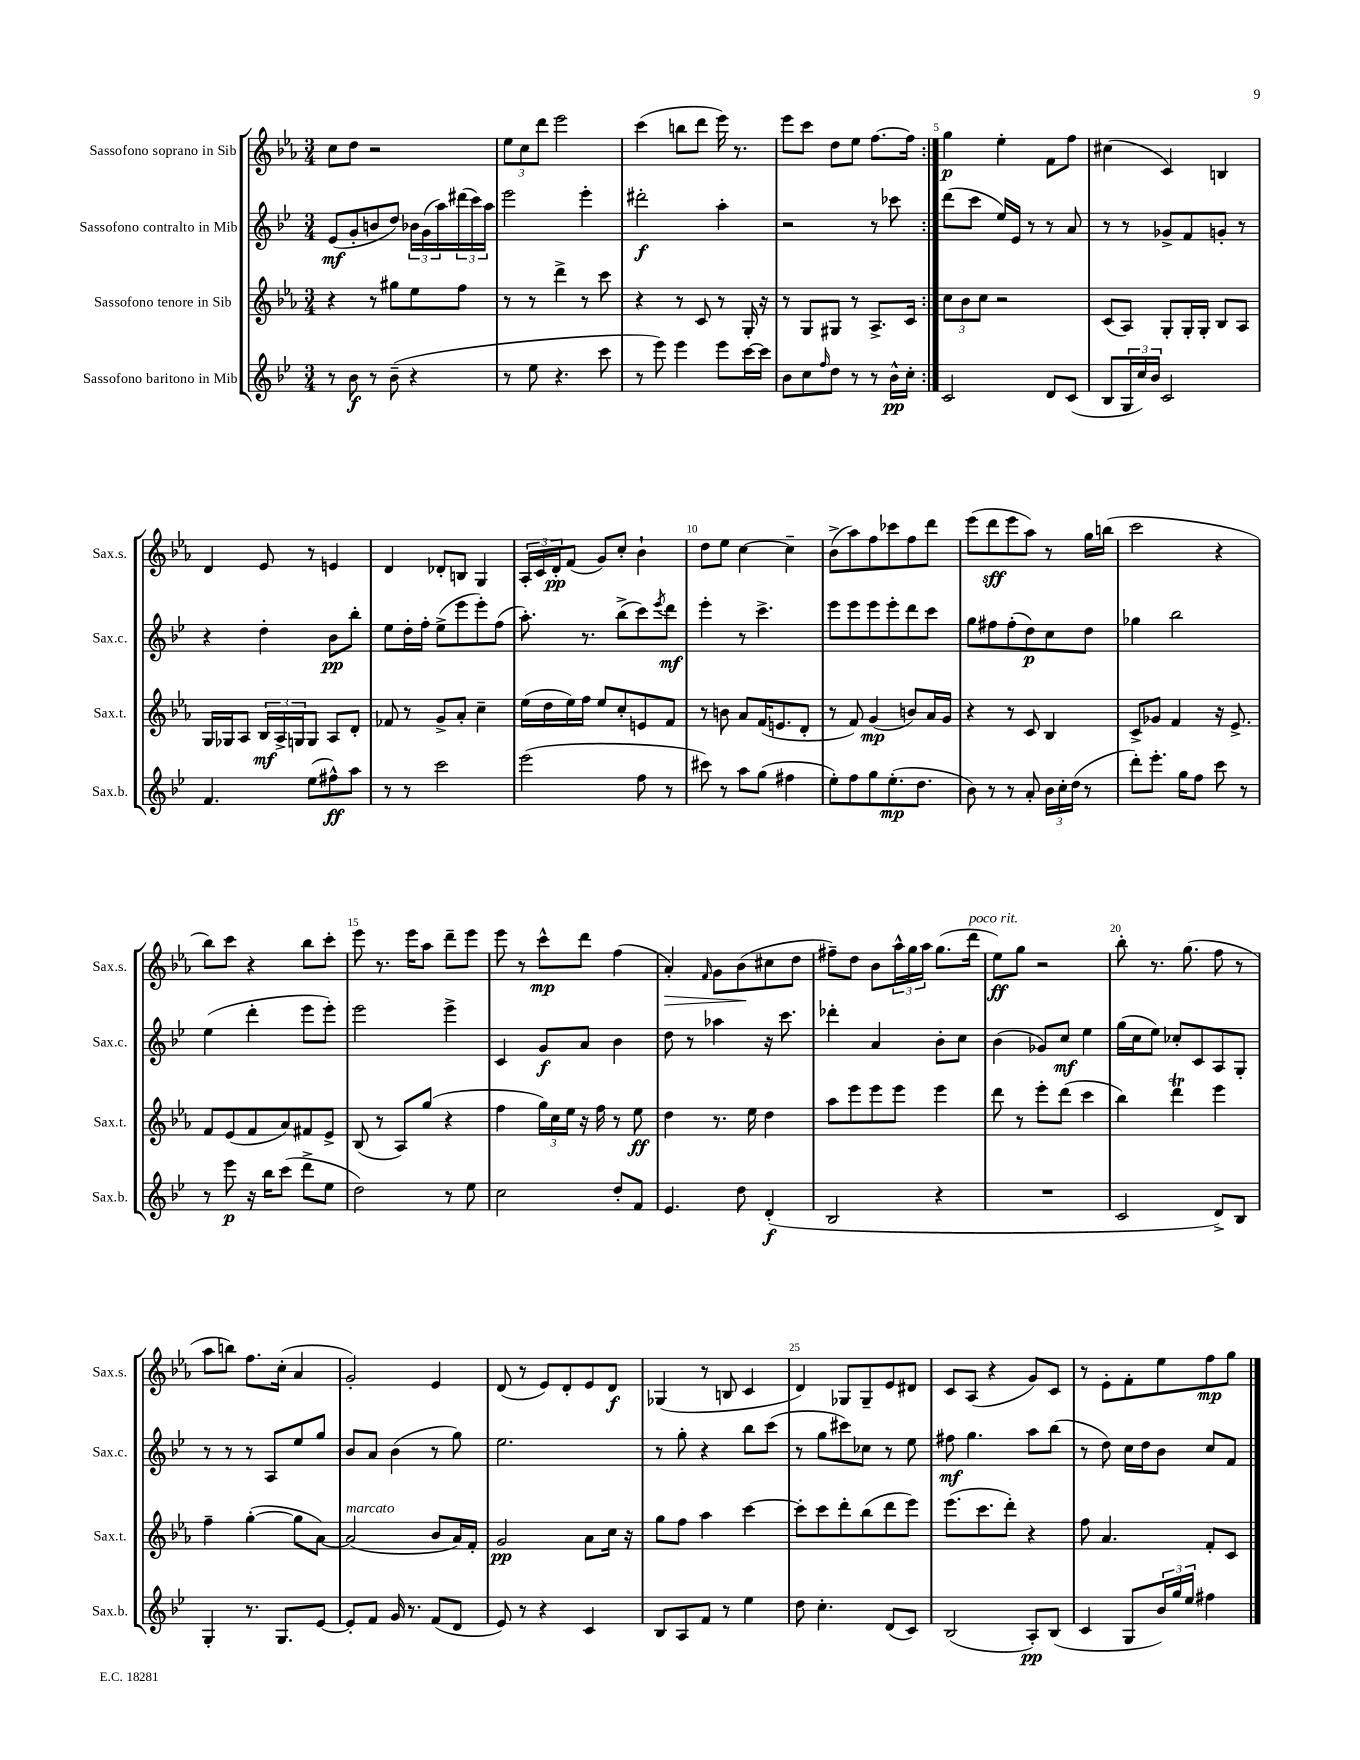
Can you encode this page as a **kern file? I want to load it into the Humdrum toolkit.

**kern	**kern	**kern	**kern
*staff4	*staff3	*staff2	*staff1
*clefG2	*clefG2	*clefG2	*clefG2
*k[b-e-]	*k[b-e-a-]	*k[b-e-]	*k[b-e-a-]
*M3/4	*M3/4	*M3/4	*M3/4
8r	4r	(8e-	8cc
8b-	.	8g'	8dd
8r	8r	8b	2r
(8b-~	8gg#	8dd)	.
4r	8ee-	24b-	.
.	.	(24g	.
.	.	24aa)	.
.	8ff	(24ddd#	.
.	.	24ccc)	.
.	.	24aa	.
=	=	=	=
8r	8r	2eee-	12ee-
.	.	.	12cc
8ee-	8r	.	.
.	.	.	12ddd
4.r	4ddd^	.	2eee-
.	8r	4eee-'	.
8ccc	8ccc	.	.
=	=	=	=
8r	4r	2ddd#'	(4ccc
8eee-)	.	.	.
4eee-	8r	.	8bb
.	8c	.	8ddd
8eee-	8r	4aa'	16eee-)
.	.	.	8.r
[16ccc	16G'	.	.
16ccc]	16r	.	.
=	=	=	=
8b-	8r	2r	8eee-
8cc	8G	.	8ccc
16qqff	.	.	.
8dd	8G#	.	8dd
8r	8r	.	8ee-
8r	8.A-^	8r	[8.ff
16b-^^	.	8ccc-	.
16cc'	16c	.	16ff]
=:|!	=:|!	=:|!	=:|!
2c	12cc	(8ddd	4gg
.	12b-	.	.
.	.	8ccc	.
.	12cc	.	.
.	2r	16ee-)	4ee-'
.	.	16e-	.
.	.	8r	.
8d	.	8r	8f
(8c	.	8a	8ff
=	=	=	=
8B-	(8c	8r	(4cc#
24G	8A-)	8r	.
24cc)	.	.	.
24b-	.	.	.
2c	8G'	8g-^	4c)
.	16G'	8f	.
.	16G'	.	.
.	8B-	8g'	4B
.	8A-	8r	.
=	=	=	=
4.f	16G	4r	4d
.	16G-	.	.
.	8A-	.	.
.	24B-	4dd'	8e-
.	24A-^	.	.
.	24G	.	.
(8ee-	8G	.	8r
8ff#^^)	8A-	8b-	4e
8aa	8d'	8bb-'	.
=	=	=	=
8r	8f-	8ee-	4d
8r	8r	16dd'	.
.	.	16ff'	.
2ccc	8g^	(8ee-^	8d-'
.	8a-'	8eee-	8B
.	4cc~	8eee-')	4G
.	.	(8ff	.
=	=	=	=
(2eee-	(16ee-	8.aa')	24A-'
.	.	.	24c
.	16dd	.	.
.	.	.	24d'
.	16ee-)	.	(8f
.	16ff	8.r	.
.	8ee-	.	8g)
.	8cc'	(8bb-^	8cc'
8ff	8e	8ccc)	4b-`
.	.	8qeee-	.
8r	8f	8ddd	.
=	=	=	=
8ccc#)	8r	4eee-'	8dd
8r	8b	.	8ee-
8aa	8a-	8r	[4cc
(8gg	(16f	4.ccc^	.
.	8.e	.	.
4ff#	.	.	4cc~]
.	8d'	.	.
=	=	=	=
8ee-')	8r	8eee-	(8b-^
8ff	8f)	8eee-	8aa-)
8gg	(4g	8eee-	8ff
(8.ee-'	.	8eee-'	8ccc-
.	8b)	8ddd	8ff
8.dd	.	.	.
.	16a-	8ccc	8ddd
.	16g	.	.
=	=	=	=
8b-)	4r	8gg	(8eee-
8r	.	8ff#	8ddd
8r	8r	(8ff#'	8eee-
8a'	8c	8dd)	8aa-)
24b-	4B-	8cc	8r
24cc'	.	.	.
(24dd	.	.	.
8r	.	8dd	16gg
.	.	.	(16bb
=	=	=	=
8ddd')	8c^	4gg-	2ccc
8.eee-'	8g-	.	.
.	4f	2bb-	.
16gg	.	.	.
8ff	.	.	.
8ccc	16r	.	4r
.	8.e-^	.	.
8r	.	.	.
=	=	=	=
8r	8f	(4ee-	8bb-)
8eee-	(8e-	.	8ccc
16r	8f	4ddd'	4r
16bb-	.	.	.
(8ccc	8a-)	.	.
8ddd^	8f#	8eee-	8bb-
8ee-	8e-^	8eee-')	8ccc'
=	=	=	=
2dd)	(8B-	2eee-	8eee-
.	8r	.	8.r
.	8A-)	.	.
.	.	.	16eee-
.	(8gg	.	8aa-
8r	4r	4eee-^	8ddd~
8ee-	.	.	8eee-
=	=	=	=
2cc	4ff	4c	8eee-
.	.	.	8r
.	24gg)	8g	8ccc^^
.	24cc	.	.
.	24ee-	.	.
.	16r	8a	8ddd
.	16ff	.	.
8dd'	8r	4b-	(4ff
8f	8ee-	.	.
=	=	=	=
4.e-	4dd	8dd	4a-')
.	.	8r	.
.	.	.	16qqf
.	8.r	4aa-	8g
8dd	.	.	(8b-
.	16ee-	.	.
(4d'	4dd	16r	8cc#
.	.	8.ccc	.
.	.	.	8dd
=	=	=	=
2B-	8aa-	4ddd-'	8ff#~)
.	8eee-	.	8dd
.	8eee-	4a	8b-
.	8eee-	.	24aa-^^
.	.	.	24gg
.	.	.	24aa-
4r	4eee-	8b-'	(8.gg
.	.	8cc	.
.	.	.	16ddd
=	=	=	=
2.r	8ddd	(4b-	8ee-)
.	8r	.	8gg
.	8eee-'	8g-)	2r
.	(8ddd	8cc	.
.	4ccc	4ee-	.
=	=	=	=
2c	4bb-)	(16gg	8bb-'
.	.	16cc	.
.	.	8ee-)	8.r
.	4ddd	8cc-'	.
.	.	.	(8.gg
.	.	8c	.
8d^)	4eee-	8A	8ff
8B-	.	8G'	8r
=	=	=	=
4G'	4ff~	8r	8aa-
.	.	8r	8bb)
8.r	([4gg'	8r	8.ff
.	.	8A	.
8.G	.	.	(16cc'
.	8gg]	8ee-	4a-
[8e-	[8a-)	8gg	.
=	=	=	=
8e-']	(2a-]	8b-	2g')
8f	.	8a	.
16g	.	(4b-	.
8.r	.	.	.
(8f	8b-	8r	4e-
8d	16a-)	8gg)	.
.	16f'	.	.
=	=	=	=
8e-)	2g	2.ee-	(8d
8r	.	.	8r
4r	.	.	8e-)
.	.	.	8d'
4c	8a-	.	8e-
.	16cc	.	8d
.	16r	.	.
=	=	=	=
8B-	8gg	8r	(4G-
8A	8ff	8gg'	.
8f	4aa-	4r	8r
8r	.	.	8B
4ee-	[4ccc	8bb-	4c
.	.	(8ccc	.
=	=	=	=
8dd	8ccc']	8r	4d)
4.cc'	8ccc	8gg	.
.	8ddd'	8ccc#)	8G-
.	(8bb-	8cc-	8G-~
(8d	8ddd	8r	8e-
8c)	8eee-)	8ee-	8d#
=	=	=	=
(2B-	(8.eee-	8ff#	8c
.	.	4.gg	(8A-
.	8.ccc	.	.
.	.	.	4r
.	8ddd')	.	.
8A')	4r	8aa	8g)
(8B-	.	(8bb-	8c
=	=	=	=
4c	8ff	8r	8r
.	4.a-	8dd)	8e-'
8G	.	16cc	8f'
.	.	16dd	.
24b-)	.	8b-	8ee-
24gg	.	.	.
24ee-	.	.	.
4ff#	8f'	8cc	8ff
.	8c	8f	8gg
==	==	==	==
*-	*-	*-	*-
